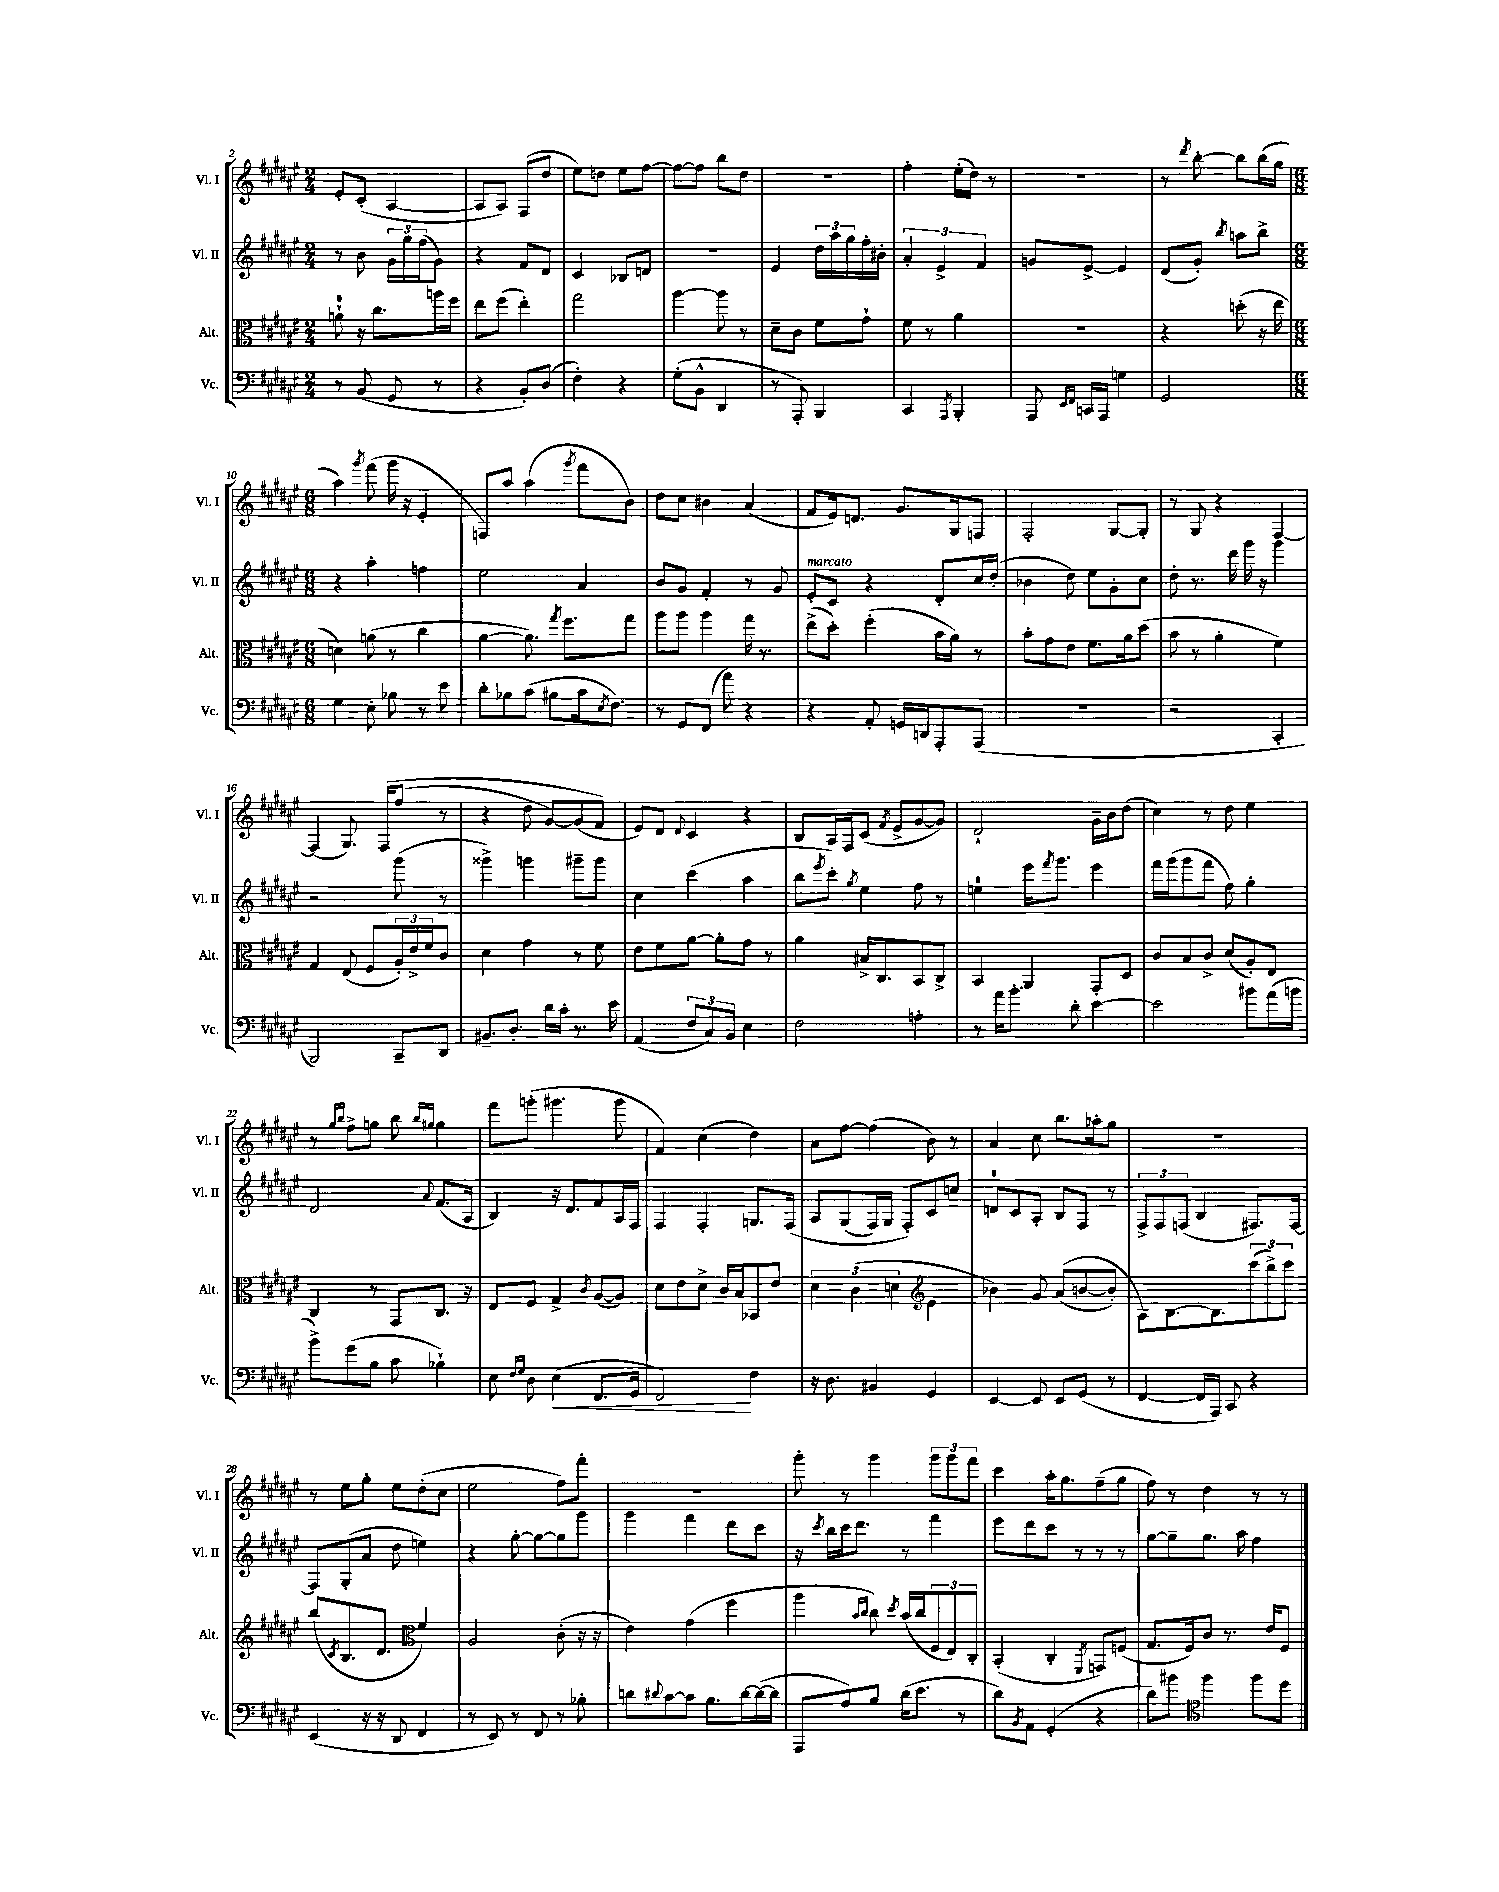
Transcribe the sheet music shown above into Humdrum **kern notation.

**kern	**dynam	**kern	**kern	**kern
*part4	*part4	*part3	*part2	*part1
*staff4	*staff4	*staff3	*staff2	*staff1
*I"Vc.	*	*I"Alt.	*I"Vl. II	*I"Vl. I
*I'Vc.	*	*I'Alt.	*I'Vl. II	*I'Vl. I
*clefF4	*	*clefC3	*clefG2	*clefG2
*k[f#c#g#d#a#e#]	*	*k[f#c#g#d#a#e#]	*k[f#c#g#d#a#e#]	*k[f#c#g#d#a#e#]
*M2/4	*	*M2/4	*M2/4	*M2/4
=2	=2	=2	=2	=2
8r	.	8an`\	8r	8e#'/L
(8BB/	.	16r	8b\	(8c#'/J
.	.	8.cc#\L	.	.
8GG#/	.	.	24g#\LL	[4A#/
.	.	.	24gg#\	.
.	.	.	(24ff#\J	.
8r	.	16aan\L	8g#\J)	.
.	.	16ff#\JJ	.	.
=3	=3	=3	=3	=3
4r	.	8ee#\L	4r	8A#/L]
.	.	(8ff#\J	.	8A#/J)
8BB'/L)	.	4ee#'\)	8f#/L	(8F#/L
(8D#/J	.	.	8d#/J	8dd#/J
=4	=4	=4	=4	=4
4F#'\)	.	2gg#\	4c#/	8ee#\L)
.	.	.	.	8ddn\J
4r	.	.	8B-X/L	8ee#\L
.	.	.	8dn/J	[8ff#\J
=5	=5	=5	=5	=5
(8G#'\L	.	[4aa#\	2r	8ff#\L_
8BB^^\J	.	.	.	8ff#\J]
4DD#/	.	8aa#\]	.	8bb\L
.	.	8r	.	8dd#\J
=6	=6	=6	=6	=6
8r	.	8d#~\L	4e#/	2r
8AAA#'/)	.	8c#\J	.	.
4BBB/	.	8f#\L	24dd#\LL	.
.	.	.	24aa#\	.
.	.	.	24gg#\	.
.	.	8g#`\J	16ff#'\	.
.	.	.	16b#X'\JJ	.
=7	=7	=7	=7	=7
4CC#/	.	8f#\	6a#'/	4ff#'\
.	.	8r	.	.
.	.	.	6e#^/	.
8qAAA#/	.	.	.	.
4BBB'/	.	4a#\	.	(16ee#'\LL
.	.	.	.	16dd#\JJ)
.	.	.	6f#/	.
.	.	.	.	8r
=8	=8	=8	=8	=8
8AAA#/	.	2r	8gn/L	2r
16qqEE#/LL	.	.	.	.
16qqFF#/JJ	.	.	.	.
16CCn/LL	.	.	[8e#^/J	.
16AAA#/JJ	.	.	.	.
4Gn\	.	.	4e#/]	.
=9	=9	=9	=9	=9
2GG#/	.	4r	(8d#/L	8r
.	.	.	.	8qddd#/
.	.	.	8g#'/J)	[8bb'\
.	.	.	8qbb/	.
.	.	(8ddn'\	8aan\L	8bb\L]
.	.	16r	8bb^\J	(16bb\L
.	.	16ee#\	.	16gg#\JJ
!!LO:LB:g=z
=10	=10	=10	=10	=10
*M6/8	*	*M6/8	*M6/8	*M6/8
4G#\	.	4dn\)	4r	4aa#\)
.	.	.	.	8qggg#/
8E#'\	.	(8an\	4aa#'\	(8fff#\
8B-X\	.	8r	.	16ggg#\
.	.	.	.	16r
8r	.	4cc#\	4ffn\	4e#'/
8e#\	.	.	.	.
=11	=11	=11	=11	=11
8d#'\L	.	[4a#\	2ee#\	8Fn/L)
8B-X\	.	.	.	8aa#/J
(8c#\J	.	8.a#\])	.	(4aa#\
8B#X\L	.	.	.	.
.	.	8qgg#/	.	.
.	.	8.ff#\L	.	.
.	.	.	.	8qggg#/
16c#\k	.	.	4a#/	8fff#\L
8qE#/	.	.	.	.
8.F#\J)	.	.	.	.
.	.	8gg#\J	.	8b\J)
=12	=12	=12	=12	=12
8r	.	8aa#\L	8b/L	8dd#\L
8GG#/L	.	8aa#\J	8g#/J	8cc#\J
(8FF#/J	.	4aa#\	4f#'/	4b#X\
8a#\)	.	.	.	.
4r	.	16gg#\	8r	(4a#/
.	.	8.r	.	.
.	.	.	8g#/	.
=13	=13	=13	=13	=13
!	!	!	!LO:TX:a:i:t=marcato	!
4r	.	(8ee#^\L	8e#'/L	8f#/L
.	.	8dd#'\J)	8c#/J	16e#/k)
.	.	.	.	8.dn/J
8AA#'/	.	(4ff#'\	4r	.
16GGn/LL	.	.	.	8.g#/L
16DDn/J	.	.	.	.
8AAA#'/	.	16b\LL	8d#'/L	.
.	.	16a#\JJ)	.	16G#/k
(8AAA#/J	.	8r	16cc#/L	8Fn/J
.	.	.	(16dd#'/JJ	.
=14	=14	=14	=14	=14
2.r	.	8b'\L	4b-X\	2F#'/
.	.	8g#\	.	.
.	.	8e#\J	8dd#\)	.
.	.	8.f#\L	8ee#\L	.
.	.	.	8g#'\	[8G#/L
.	.	16a#\k	.	.
.	.	(8dd#\J	8cc#\J	8G#'/J]
=15	=15	=15	=15	=15
2r	.	8b\	8dd#'\	8r
.	.	8r	8.r	8G#/
.	.	4a#'\	.	4r
.	.	.	16ddd#\	.
.	.	.	16ggg#\	.
.	.	.	16r	.
4CC#'/	.	4f#\)	4ggg#\	[4F#/
!!LO:LB:g=z
=16	=16	=16	=16	=16
2BBB/)	.	4G#/	2r	(4F#/]
.	.	(8E#/	.	8.G#/)
.	.	8F#/L	.	.
.	.	.	.	(16F#/KL
8CC#~/L	.	24A#'/L)	(8ggg#\	(8ff#/J
.	.	24e#^/	.	.
.	.	24f#/J	.	.
8DD#/J	.	8c#/J	8r	8r
=17	=17	=17	=17	=17
8.BB#X~/L	.	4d#\	4ggg##X^\)	4r
8.D#'/J	.	.	.	.
.	.	4g#\	4gggn\	8dd#\
16d#\LL	.	.	.	[8g#/L)
16c#'\JJ	.	.	.	.
8.r	.	8r	8ggg#X~\L	(8g#/]
.	.	8f#\	8ggg#\J	8f#/J)
16e#\	.	.	.	.
=18	=18	=18	=18	=18
(4AA#/	.	8e#\L	4cc#\	8e#/L)
.	.	8f#\	.	8d#/J
.	.	.	.	8qqd#/
12F#/L	.	[8a#\J	(4ccc#\	4c#/
12C#/)	.	.	.	.
.	.	8a#'\L]	.	.
12BB/J	.	.	.	.
4E#\	.	8g#\J	4aa#\	4r
.	.	8r	.	.
=19	=19	=19	=19	=19
2F#\	.	4a#\	8bb\L	8B/L
.	.	.	8qeee#/	.
.	.	.	8ccc#'\J)	16A#/L
.	.	.	.	16F#/J
.	.	.	8qgg#/	.
.	.	16B#X^/KL	4ee#\	(8c#/J
.	.	8.C#/	.	.
.	.	.	.	8qf#/
.	.	.	.	8e#^/L
4An'\	.	8BB/	8ff#\	[8g#/
.	.	8C#^/J	8r	8g#/J])
=20	=20	=20	=20	=20
8r	.	4BB/	4een\	2d#`/
16a#\KL	.	.	.	.
8.b'\J	.	.	.	.
.	.	4AA#/	16eee#\KL	.
.	.	.	8qfff#/	.
.	.	.	8.ggg#\J	.
8d#'\	.	.	.	.
[4e#\	.	8GG#'/L	4eee#\	16g#~\LL
.	.	.	.	16b\J
.	.	8D#/J	.	(8dd#\J
=21	=21	=21	=21	=21
2e#\]	.	8c#/L	16fff#\LL	4cc#\)
.	.	.	(16ggg#\J	.
.	.	8B/	8ggg#\	.
.	.	8c#^/J	8fff#\J	8r
.	.	(8d#/L	8ff#\)	8dd#\
8b#X\L	.	8A#'/)	4gg#'\	4ee#\
(16a#\L	.	8E#/J	.	.
16bn\JJ	.	.	.	.
!!LO:LB:g=z
=22	=22	=22	=22	=22
8b^\L)	.	4C#/	2d#/	8r
.	.	.	.	16qqgg#/LL
.	.	.	.	16qqbb/JJ
(8g#\	.	.	.	8ff#^\L
8B\J	.	8r	.	8ggn\J
8c#\	.	8GG#/L	.	8bb\
.	.	.	.	16qqbb/LL
.	.	.	8qqa#/	16qqgg#X/JJ
4B-X`\)	.	8.C#/J	(8.f#/L	4gg#\
.	.	16r	16A#/Jk	.
=23	=23	=23	=23	=23
8E#\	.	8E#/L	4B/)	8fff#\L
16qqF#/LL	.	.	.	.
16qqG#/JJ	.	.	.	.
8D#\	.	8F#/J	.	(8gggn'\J
!	!LO:HP:b	!	!	!
(4E#\	<	4G#^/	16r	4.ggg#X\
.	.	.	8.d#/L	.
.	.	8qc#/	.	.
8.FF#/L	.	([8A#/L	8f#/	.
.	.	8A#/J])	16A#/L	8ggg#\
16GG#/Jk	.	.	16F#/JJ	.
=24	=24	=24	=24	=24
2FF#/)	.	8d#\L	4F#/	4f#/)
.	.	8e#\	.	.
.	.	8d#^\J	4F#'/	(4cc#\
.	.	16c#/LL	.	.
.	.	16B/J	.	.
4F#\	[	8BB-X/	8.Gn/L	4dd#\)
.	.	8e#/J	.	.
.	.	.	(16F#/Jk	.
=25	=25	=25	=25	=25
16r	.	6d#\	8A#/L	8a#\L
8.D#\	.	.	.	.
.	.	.	(8G#/	[8ff#\J
.	.	(6c#\	.	.
4BB#X/	.	.	16F#/L)	(4ff#\]
.	.	.	16G#/JJ	.
.	.	6dn\	.	.
.	.	.	8F#'/L)	.
4GG#/	.	4e#\	8c#/	8b\)
.	.	.	8ccn/J	8r
=26	=26	=26	=26	=26
*	*	*clefG2	*	*
[4EE#/	.	4b-X\)	8dn/L	4a#/
.	.	.	8c#/	.
8EE#/]	.	8g#/	8A#'/J	8cc#\
8EE#/L	.	((8a#/L	8B/L	8.bb\L
(8GG#/J	.	[8bn/	8F#/J	.
.	.	.	.	16aan'\k
8r	.	8b'/J])	8r	8gg#\J
=27	=27	=27	=27	=27
[4FF#/	.	8A#\L)	12F#^/L	2.r
.	.	.	12F#/	.
.	.	[8.B\	.	.
.	.	.	(12Fn/J	.
16FF#/LL]	.	.	4B/	.
16AAA#/JJ)	.	8.B\]	.	.
8CC#/	.	.	.	.
4r	.	(12ccc#\	8.F#X/L)	.
.	.	12bb^\)	.	.
.	.	12ccc#\J	.	.
.	.	.	[16F#/Jk	.
!!LO:LB:g=z
=28	=28	=28	=28	=28
(4EE#/	.	(8bb/L	8F#/L]	8r
.	.	8qc#/	.	.
.	.	8.B/	(8G#'/	8ee#\L
16r	.	.	8a#/J	8gg#'\J
16r	.	8.d#/J	.	.
8DD#/	.	.	8dd#\	8ee#\L
4FF#/	.	4f#/)	4een\)	(8dd#'\
.	.	.	.	8cc#\J
=29	=29	=29	=29	=29
*	*	*clefC3	*	*
8r	.	2A#/	4r	2ee#\
8EE#/)	.	.	.	.
8r	.	.	[8gg#'\	.
8FF#/	.	.	8gg#\L_	.
8r	.	(8c#'\	8gg#\]	8ff#\L)
8B-X'\	.	16r	8ggg#\J	8fff#'\J
.	.	16r	.	.
=30	=30	=30	=30	=30
8dn\L	.	4e#\)	4ggg#\	2.r
8qqd#X/	.	.	.	.
[8c#\	.	.	.	.
8c#\J]	.	(4g#\	4fff#\	.
8.B\L	.	.	.	.
.	.	4ff#\	8ddd#\L	.
[16d#\L	.	.	.	.
(16d#\_	.	.	8ccc#\J	.
16d#\JJ]	.	.	.	.
=31	=31	=31	=31	=31
8AAA#/L	.	4aa#\	16r	8ggg#'\
.	.	.	8qccc#/	.
.	.	.	16bb\LL	.
8A#/)	.	.	16ccc#\J	8r
.	.	.	8.ddd#\J	.
.	.	16qqb/LL	.	.
.	.	16qqcc#/JJ	.	.
8B/J	.	8cc#\)	.	4ggg#\
.	.	8qdd#/	.	.
(16d#\KL	.	(16b/LL	8r	.
8.e#\J	.	16cc#/J	.	.
.	.	12F#/	4fff#\	12ggg#\L
.	.	12E#/)	.	12ggg#\
8r	.	.	.	.
.	.	12C#'/J	.	12fff#\J
=32	=32	=32	=32	=32
8d#\L)	.	(4BB'/	8eee#\L	4ccc#\
8qBB/	.	.	.	.
8AA#\J	.	.	8ddd#\	.
(4GG#'/	.	4C#'/	8ccc#\J	16aa#'\KL
.	.	.	.	8.gg#\
.	.	.	8r	.
.	.	8qFF#/	.	.
4r	.	8GGn/L)	8r	(8ff#~\
.	.	(8Fn/J	8r	8gg#\J
=33	=33	=33	=33	=33
8d#\L)	.	8.G#/L	[8gg#\L	8ff#\)
8b#X\J	.	.	8gg#~\]	8r
.	.	16F#/k)	.	.
*clefC4	*	*	*	*
4ff#\	.	8c#/J	8.gg#\J	4dd#\
.	.	8.r	.	.
.	.	.	16aa#\	.
8ff#\L	.	.	4ff#\	8r
.	.	16e#/KL	.	.
8dd#\J	.	8F#/J	.	8r
==	==	==	==	==
*-	*-	*-	*-	*-
